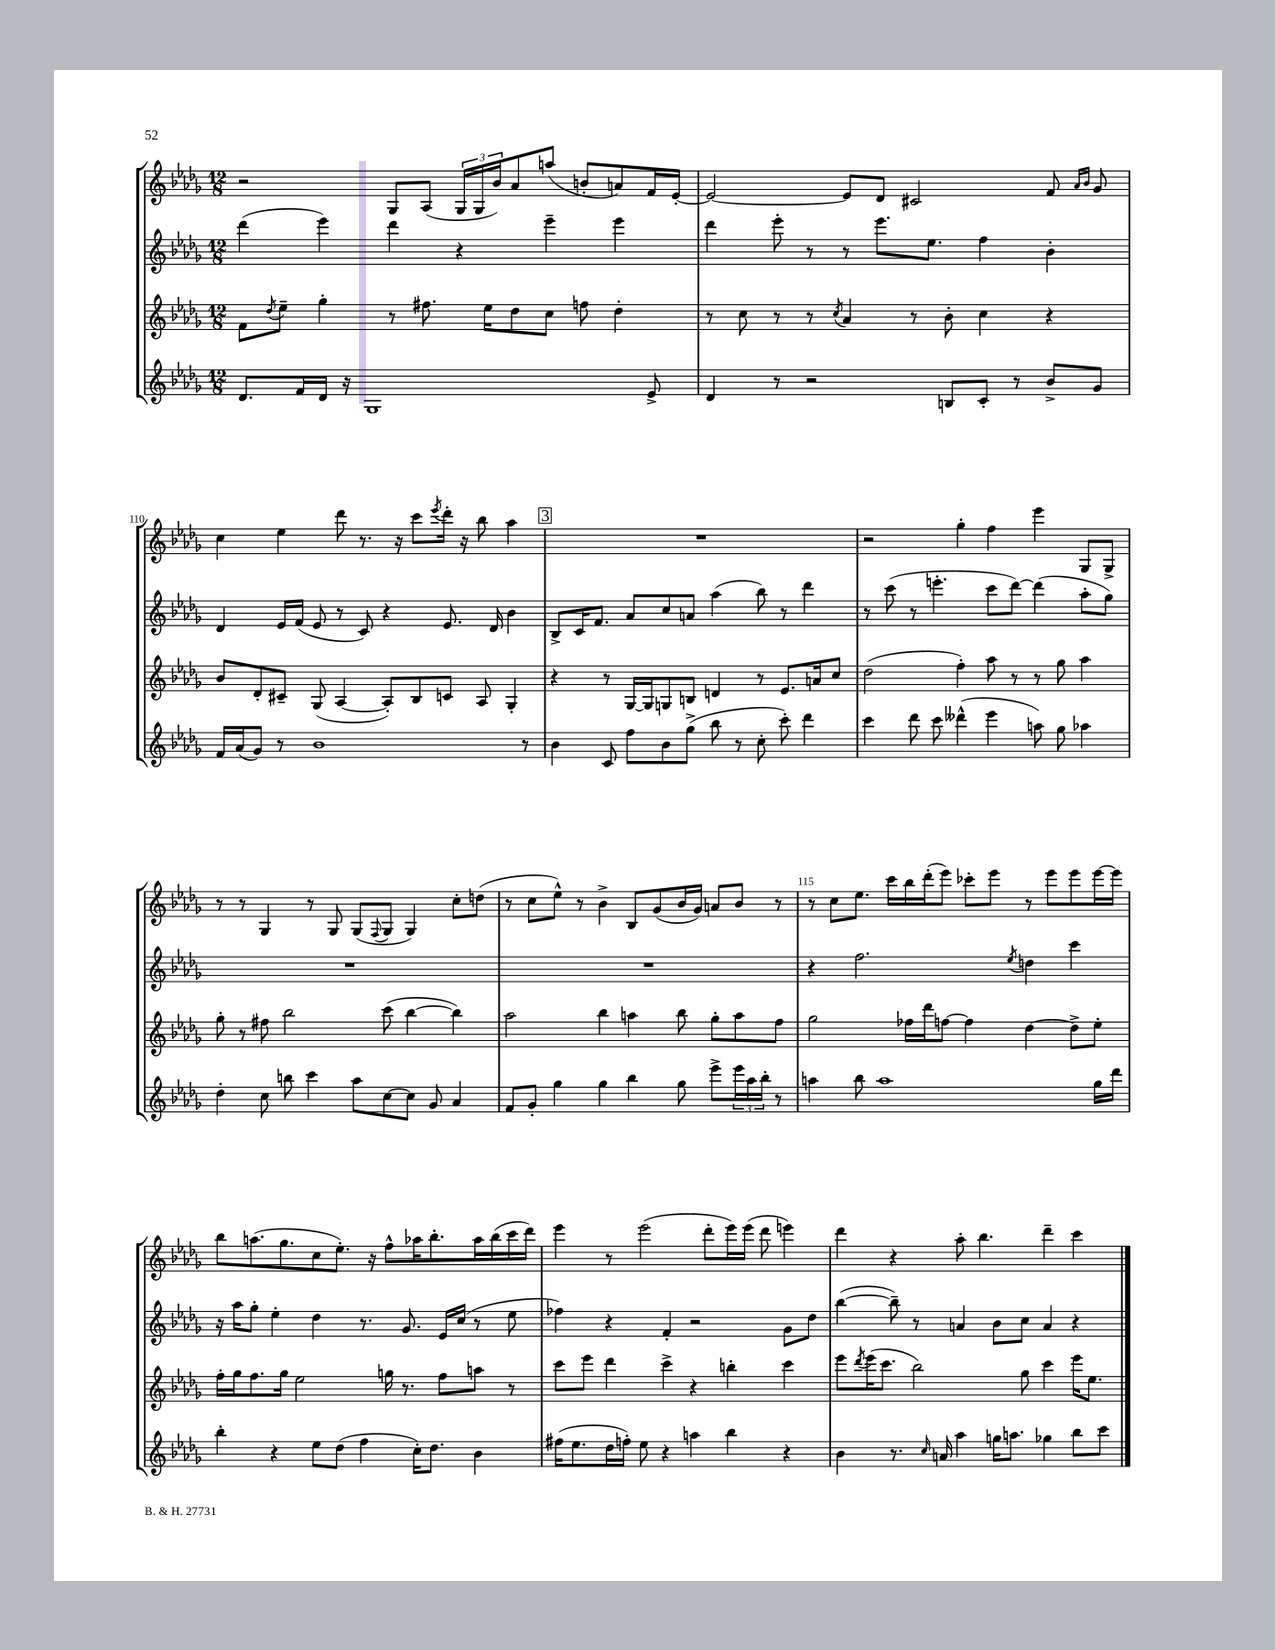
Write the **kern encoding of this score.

**kern	**kern	**kern	**kern
*staff4	*staff3	*staff2	*staff1
*clefG2	*clefG2	*clefG2	*clefG2
*k[b-e-a-d-g-]	*k[b-e-a-d-g-]	*k[b-e-a-d-g-]	*k[b-e-a-d-g-]
*M12/8	*M12/8	*M12/8	*M12/8
8.d-	8f	(4ddd-	2r
.	8qdd-	.	.
.	8ee-~	.	.
16f	.	.	.
16d-	4gg-'	4eee-)	.
16r	.	.	.
1G-	.	.	.
.	8r	4ddd-	8G-
.	8.ff#	.	(8A-
.	.	4r	24G-
.	.	.	24G-
.	16ee-	.	.
.	.	.	24b-)
.	8dd-	.	8a-
.	8cc	4eee-~	(8aa
.	8ff	.	8b'
.	4dd-'	4eee-	8a)
8e-^	.	.	16f
.	.	.	[16e-'
=	=	=	=
4d-	8r	4ddd-	2e-_
.	8cc	.	.
8r	8r	8eee-'	.
2r	8r	8r	.
.	8qcc	.	.
.	4a-	8r	8e-]
.	.	8.eee-	8d-
.	8r	.	2c#
.	.	8.ee-	.
8B	8b-'	.	.
8c'	4cc	4ff	.
8r	.	.	.
8b-^	4r	4b-'	8f
.	.	.	16qqa-
.	.	.	16qqb-
8g-	.	.	8g-
=	=	=	=
16f	8b-	4d-	4cc
(16a-	.	.	.
8g-)	8d-'	.	.
8r	8c#~	16e-	4ee-
.	.	(16f	.
1b-	(8G-	8e-	.
.	[4A-	8r	8ddd-
.	.	8c)	8.r
.	8A-'])	4r	.
.	.	.	16r
.	8B-	.	8ccc
.	.	.	8qeee-
.	8c	8.e-	16ddd-'
.	.	.	16r
.	8A-	.	8bb-
.	.	16d-	.
.	4G-'	4b-	4aa-
8r	.	.	.
=	=	=	=
4b-	4r	8B-^	1.r
.	.	16c	.
.	.	8.f	.
8c	8r	.	.
8ff	[16G-	8a-	.
.	16G-]	.	.
8b-	8G	8cc	.
(8gg-^	8B	8a	.
8bb-	4d	(4aa-	.
8r	.	.	.
8cc'	8r	8bb-)	.
8ccc')	8.e-	8r	.
4ddd-	.	4ddd-	.
.	16a	.	.
.	8cc	.	.
=	=	=	=
4ccc	(2dd-	8r	2r
.	.	(8ccc	.
8ddd-	.	8r	.
8ccc	.	4.eee'	.
(4ddd--^^	4ff')	.	4gg-'
4eee-	8aa-	8ccc	4ff
.	8r	[8ddd-)	.
8aa)	8r	(4ddd-]	4eee-
8gg-	8gg-	.	.
4aa-	4aa-	8aa-'	8G-
.	.	8gg-)	8G-^
=	=	=	=
4dd-'	8gg-'	1.r	8r
.	8r	.	8r
8cc	8ff#	.	4G-
8bb	2bb-	.	.
4ccc	.	.	8r
.	.	.	8G-
8aa-	.	.	(8G-
.	.	.	8qqF
[8cc	(8ccc	.	8G-
8cc]	[4bb-	.	4G-)
8g-	.	.	.
4a-	4bb-])	.	8cc'
.	.	.	(8dd
=	=	=	=
8f	2aa-	1.r	8r
8g-'	.	.	8cc
4gg-	.	.	8ee-^^)
.	.	.	8r
4gg-	4bb-	.	4b-^
4bb-	4aa	.	8B-
.	.	.	(8g-
8gg-	8bb-	.	16b-
.	.	.	16g-)
8eee-^	8gg-'	.	8a
24eee-	8aa	.	8b-
24aa-	.	.	.
24bb-'	.	.	.
8r	8ff	.	8r
=	=	=	=
4aa	2gg-	4r	8r
.	.	.	8cc
8bb-	.	2.ff	8.ee-
1aa	.	.	.
.	.	.	16ccc
.	16ff-	.	16bb-
.	16ddd-	.	(16ddd-'
.	[8ff	.	8eee-)
.	4ff]	.	8ccc-'
.	.	.	8eee-
.	.	8qee-	.
.	[4dd-	4dd	8r
.	.	.	8eee-
.	8dd-^]	4ccc	8eee-
16gg-	8ee-'	.	[16eee-
16ddd-	.	.	16eee-]
=	=	=	=
4bb-'	16ff'	16r	8bb-
.	16gg-	16aa-	.
.	8.ff	8gg-'	(8.aa
4r	.	4ee-'	.
.	16gg-	.	8.gg-
.	2ee-	.	.
8ee-	.	4dd-	8cc
(8dd-	.	.	8.ee-')
4ff	.	8.r	.
.	.	.	16r
.	16gg	.	8ff^^
.	8.r	8.g-	.
16cc')	.	.	16aa-
8.dd-	.	.	8.bb-'
.	8ff	16e-	.
.	.	(16cc	.
4b-	8aa	8r	16aa-
.	.	.	(16bb-
.	8r	8ee-	16ccc
.	.	.	16ddd-)
=	=	=	=
(16ff#	8ccc	4ff-)	4eee-
8.ee-	.	.	.
.	8eee-	.	.
16dd-	4ddd-	4r	8r
16ff')	.	.	.
8ee-	.	.	(2eee-
4r	4ccc^	4f'	.
4aa	4r	2r	.
.	.	.	8ddd-'
4bb-	4bb'	.	16eee-)
.	.	.	(16eee-
.	.	.	8ddd-
4r	4ccc	8g-	4eee)
.	.	8dd-	.
=	=	=	=
4b-	8eee-	([4bb-	4ddd-
.	8qddd-	.	.
.	(16eee-	.	.
.	8.ccc	.	.
8.r	.	8bb-~])	4r
.	2bb-)	8r	.
16qqcc	.	.	.
16a	.	.	.
4aa-	.	4a	8aa-'
.	.	.	4.bb-
16gg	.	8b-	.
8.aa	.	.	.
.	8gg-	8cc	.
4gg-	4ccc	4a	4ddd-~
8bb-	16eee-	4r	4ccc
.	8.ee-	.	.
8ccc	.	.	.
==	==	==	==
*-	*-	*-	*-
